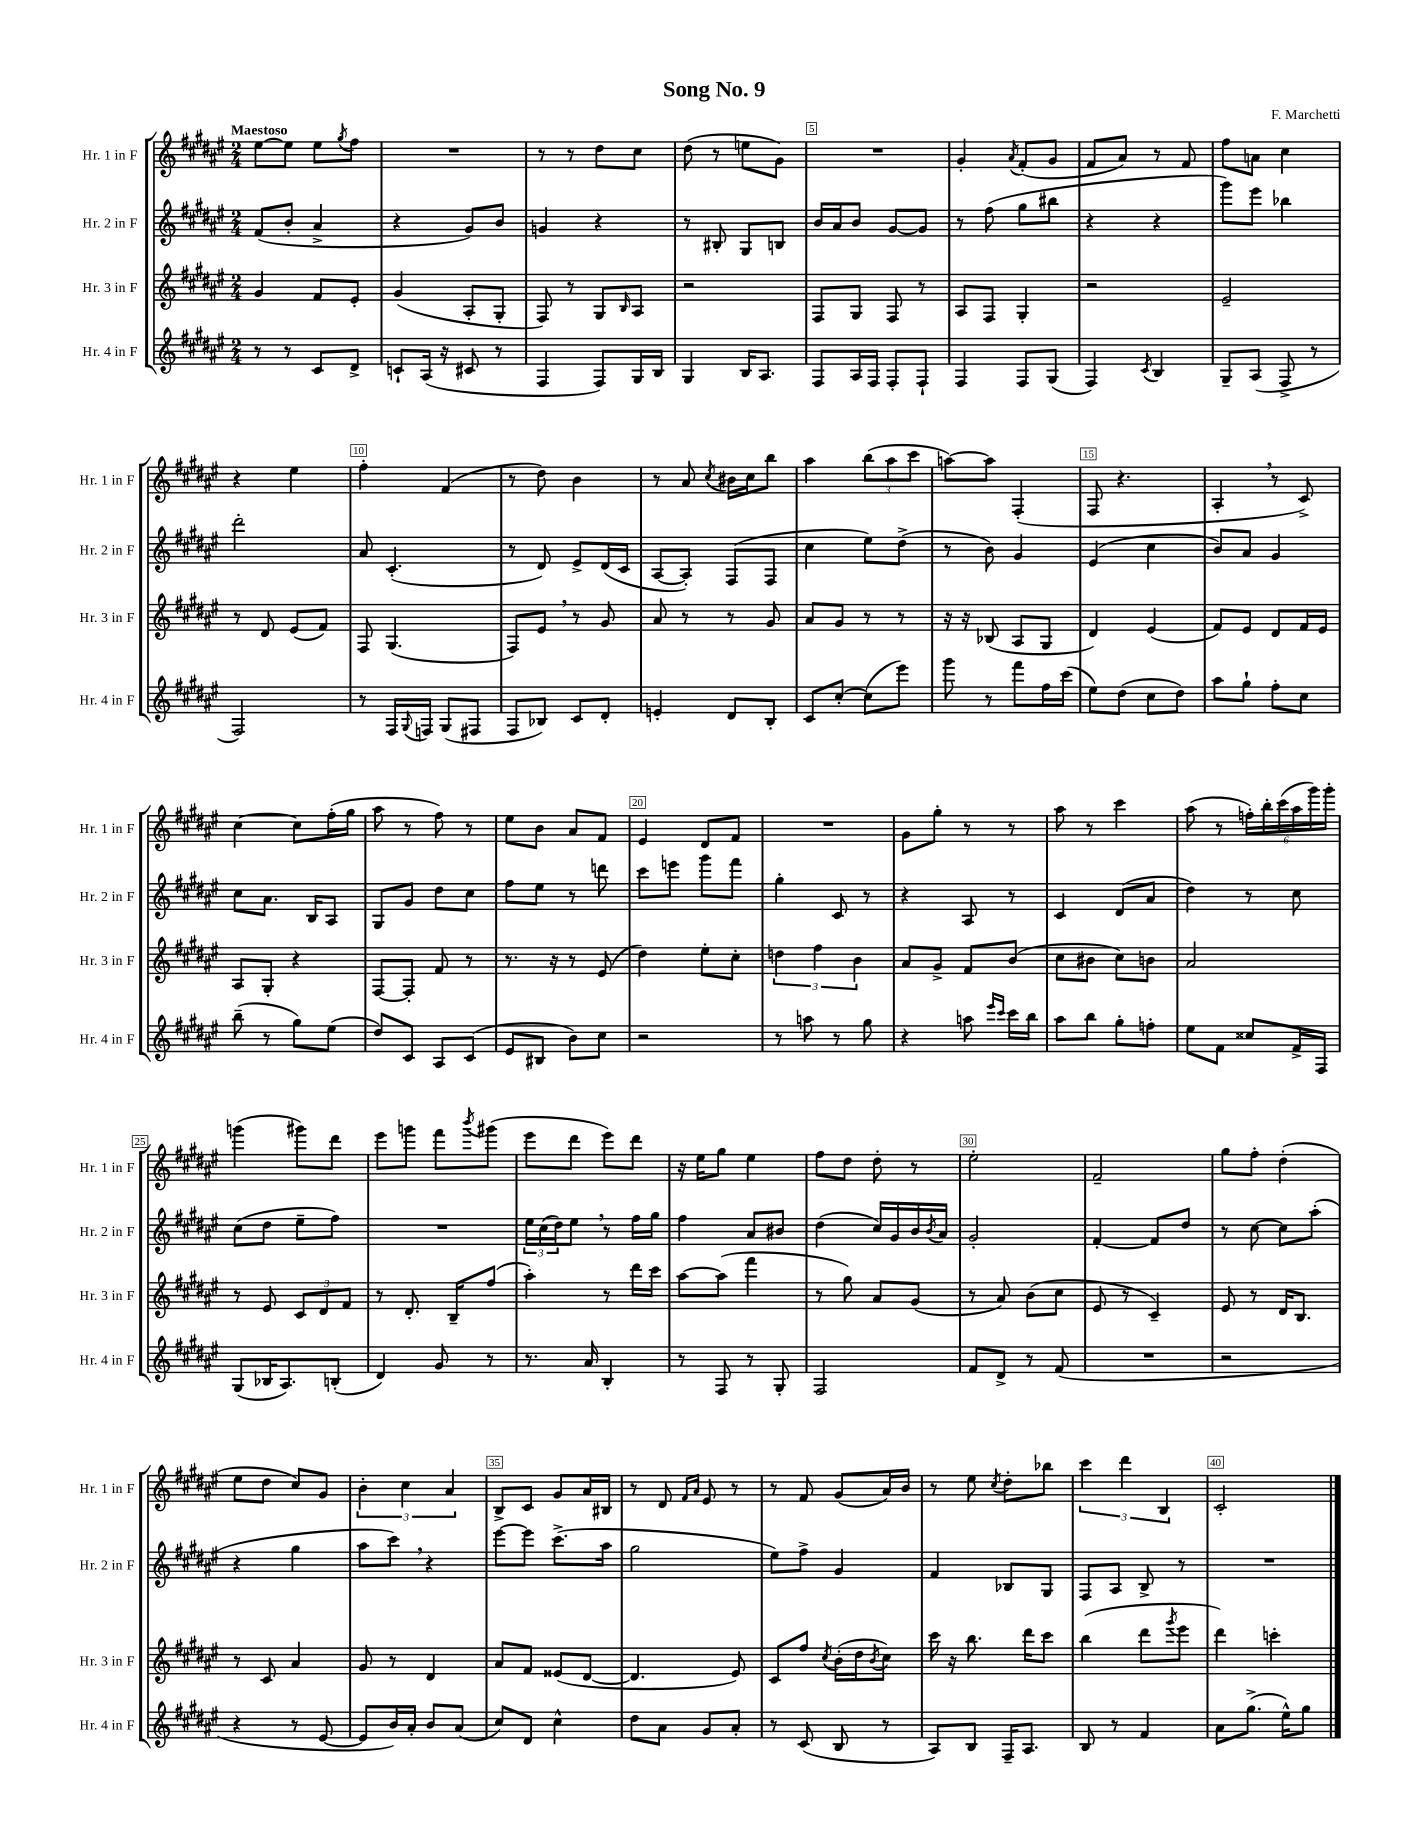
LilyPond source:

\header { title = "Song No. 9" composer = "F. Marchetti" }
<<
\new StaffGroup <<
\new Staff = "s0" \with { instrumentName = "Hr. 1 in F" shortInstrumentName = "Hr. 1 in F" } {
    \clef treble \key fis \major \numericTimeSignature \time 2/4 \tempo "Maestoso"
    eis''8~ eis''8 eis''8 \acciaccatura { gis''8 } fis''8 |
    R2 |
    r8 r8 dis''8 cis''8 |
    dis''8( r8 e''8 gis'8) |
    R2 |
    gis'4-. \acciaccatura { ais'8 } fis'8-.( gis'8 |
    fis'8 ais'8) r8 fis'8 |
    fis''8 a'8 cis''4 |
    r4 eis''4 |
    fis''4-. fis'4( |
    r8 dis''8) b'4 |
    r8 ais'8 \acciaccatura { cis''8 } bis'16 cis''16 b''8 |
    ais''4 \tuplet 3/2 { b''8( ais''8 cis'''8 } |
    a''8~) a''8 fis4-.( |
    fis8 r4. |
    ais4-. \breathe r8 cis'8->) |
    cis''4~ cis''8 fis''16-.( gis''16 |
    ais''8 r8 fis''8) r8 |
    eis''8 b'8 ais'8 fis'8 |
    eis'4 dis'8 fis'8 |
    R2 |
    gis'8 gis''8-. r8 r8 |
    ais''8 r8 cis'''4 |
    ais''8( r8 \tuplet 6/4 { f''16-.) b''16-. cis'''16( ais''16 gis'''16) gis'''16-. } |
    g'''4( gis'''8) dis'''8 |
    eis'''8 g'''8 fis'''8 \acciaccatura { b'''8 } gis'''8( |
    eis'''8 dis'''8 eis'''8) dis'''8 |
    r16 eis''16 gis''8 eis''4 |
    fis''8 dis''8 dis''8-. r8 |
    eis''2-. |
    fis'2-- |
    gis''8 fis''8-. dis''4-.( |
    eis''8 dis''8 cis''8) gis'8 |
    \tuplet 3/2 { b'4-. cis''4 ais'4 } |
    b8-> cis'8 gis'8 ais'16 bis16 |
    r8 dis'8 \grace { fis'16 ais'16 } eis'8 r8 |
    r8 fis'8 gis'8( ais'16) b'16 |
    r8 eis''8 \acciaccatura { cis''8 } dis''8-. bes''8 |
    \tuplet 3/2 { cis'''4 dis'''4 b4 } |
    cis'2-. \bar "|." |
}
\new Staff = "s1" \with { instrumentName = "Hr. 2 in F" shortInstrumentName = "Hr. 2 in F" } {
    \clef treble \key fis \major \numericTimeSignature \time 2/4
    fis'8( b'8-. ais'4-> |
    r4 gis'8) b'8 |
    g'4 r4 |
    r8 bis8-. gis8 b8 |
    b'16 ais'16 b'8 gis'8~ gis'8 |
    r8 fis''8( gis''8 bis''8 |
    r4 r4 |
    gis'''8) eis'''8 bes''4 |
    dis'''2-. |
    ais'8 cis'4.-.( |
    r8 dis'8) eis'8-> dis'16( cis'16 |
    ais8~ ais8-.) fis8( fis8 |
    cis''4 eis''8) dis''8->( |
    r8 b'8) gis'4 |
    eis'4( cis''4 |
    b'8) ais'8 gis'4 |
    cis''8 ais'8. b16 ais8 |
    gis8 gis'8 dis''8 cis''8 |
    fis''8 eis''8 r8 d'''8 |
    cis'''8 e'''8 gis'''8 fis'''8 |
    gis''4-. cis'8 r8 |
    r4 ais8 r8 |
    cis'4 dis'8( ais'8 |
    dis''4) r8 cis''8 |
    cis''8( dis''8 eis''8-- fis''8) |
    R2 |
    \tuplet 3/2 { eis''16 cis''16( dis''16) } eis''8 \breathe r8 fis''16 gis''16 |
    fis''4 ais'8 bis'8 |
    dis''4( cis''16) gis'16 b'16 \acciaccatura { b'8 } ais'16 |
    gis'2-. |
    fis'4~-. fis'8 dis''8 |
    r8 cis''8~ cis''8 ais''8-.( |
    r4 gis''4 |
    ais''8 cis'''8) \breathe r4 |
    eis'''8~ eis'''8 cis'''8.->( ais''16 |
    gis''2 |
    eis''8) fis''8-> gis'4 |
    fis'4 bes8 gis8 |
    fis8 ais8 b8-> r8 |
    R2 \bar "|." |
}
\new Staff = "s2" \with { instrumentName = "Hr. 3 in F" shortInstrumentName = "Hr. 3 in F" } {
    \clef treble \key fis \major \numericTimeSignature \time 2/4
    gis'4 fis'8 eis'8-. |
    gis'4( ais8-. gis8-. |
    fis8) r8 gis8 \grace { b16 } ais8 |
    r2 |
    fis8 gis8 fis8 r8 |
    ais8 fis8 gis4-. |
    r2 |
    eis'2-- |
    r8 dis'8 eis'8( fis'8) |
    fis8 gis4.( |
    fis8) eis'8 \breathe r8 gis'8 |
    ais'8 r8 r8 gis'8 |
    ais'8 gis'8 r8 r8 |
    r16 r16 bes8( ais8 gis8 |
    dis'4) eis'4( |
    fis'8) eis'8 dis'8 fis'16 eis'16 |
    ais8 gis8-. r4 |
    fis8~ fis8-. fis'8 r8 |
    r8. r16 r8 eis'8( |
    dis''4) eis''8-. cis''8-. |
    \tuplet 3/2 { d''4 fis''4 b'4 } |
    ais'8 gis'8-> fis'8 b'8( |
    cis''8 bis'8 cis''8) b'8 |
    ais'2 |
    r8 eis'8 \tuplet 3/2 { cis'8 dis'8 fis'8 } |
    r8 dis'8.-. b16-- fis''8( |
    ais''4-.) r8 dis'''16 cis'''16 |
    ais''8~ ais''8( fis'''4 |
    r8 gis''8) ais'8 gis'8( |
    r8 ais'8) b'8( cis''8 |
    eis'8 r8 cis'4--) |
    eis'8 r8 dis'16 b8. |
    r8 cis'8 ais'4 |
    gis'8 r8 dis'4 |
    ais'8 fis'8 eisis'8( dis'8~ |
    dis'4. eis'8) |
    cis'8 fis''8 \acciaccatura { cis''8 } b'16-.( dis''16 \acciaccatura { b'8 } cis''8) |
    cis'''16 r16 b''8. dis'''16 cis'''8 |
    b''4( dis'''8 \acciaccatura { gis'''8 } eis'''8 |
    dis'''4) c'''4-. \bar "|." |
}
\new Staff = "s3" \with { instrumentName = "Hr. 4 in F" shortInstrumentName = "Hr. 4 in F" } {
    \clef treble \key fis \major \numericTimeSignature \time 2/4
    r8 r8 cis'8 dis'8-> |
    c'8-! ais16( r16 cis'8 r8 |
    fis4 fis8) gis16 b16 |
    gis4 b16 ais8. |
    fis8 ais16 fis16 fis8-. fis8-! |
    fis4 fis8 gis8( |
    fis4) \acciaccatura { cis'8 } b4 |
    gis8-- ais8( fis8-> r8 |
    fis2) |
    r8 fis16 \appoggiatura { gis8 } f16 gis8( fis8 |
    fis8 bes8) cis'8 dis'8-. |
    e'4-. dis'8 b8-. |
    cis'8 cis''8~-. cis''8( eis'''8) |
    gis'''8 r8 fis'''8 fis''16 cis'''16( |
    eis''8) dis''8( cis''8 dis''8) |
    ais''8 gis''8-! fis''8-. cis''8 |
    b''8--( r8 gis''8) eis''8( |
    dis''8) cis'8 ais8 cis'8( |
    eis'8 bis8 b'8) cis''8 |
    r2 |
    r8 a''8 r8 gis''8 |
    r4 a''8 \grace { eis'''16 cis'''16 } cis'''16 b''16 |
    ais''8 b''8 gis''8-. f''8-. |
    eis''8 fis'8 cisis''8 fis'16-> fis16 |
    gis8( bes16 ais8.) b8-.( |
    dis'4) gis'8 r8 |
    r8. ais'16 b4-. |
    r8 fis8 r8 gis8-. |
    fis2 |
    fis'8 dis'8-> r8 fis'8( |
    R2 |
    r2 |
    r4 r8 eis'8~ |
    eis'8 b'16) ais'16-. b'8 ais'8( |
    cis''8) dis'8 cis''4-^ |
    dis''8 ais'8 gis'8 ais'8-. |
    r8 cis'8( b8 r8 |
    ais8) b8 fis16-- ais8. |
    b8 r8 fis'4 |
    ais'8 gis''8.->( eis''16-^) gis''8 \bar "|." |
}
>>
>>
\layout { \context { \Score \override BarNumber.break-visibility = ##(#f #t #t) barNumberVisibility = #(every-nth-bar-number-visible 5) \override BarNumber.stencil = #(make-stencil-boxer 0.1 0.3 ly:text-interface::print) } }
